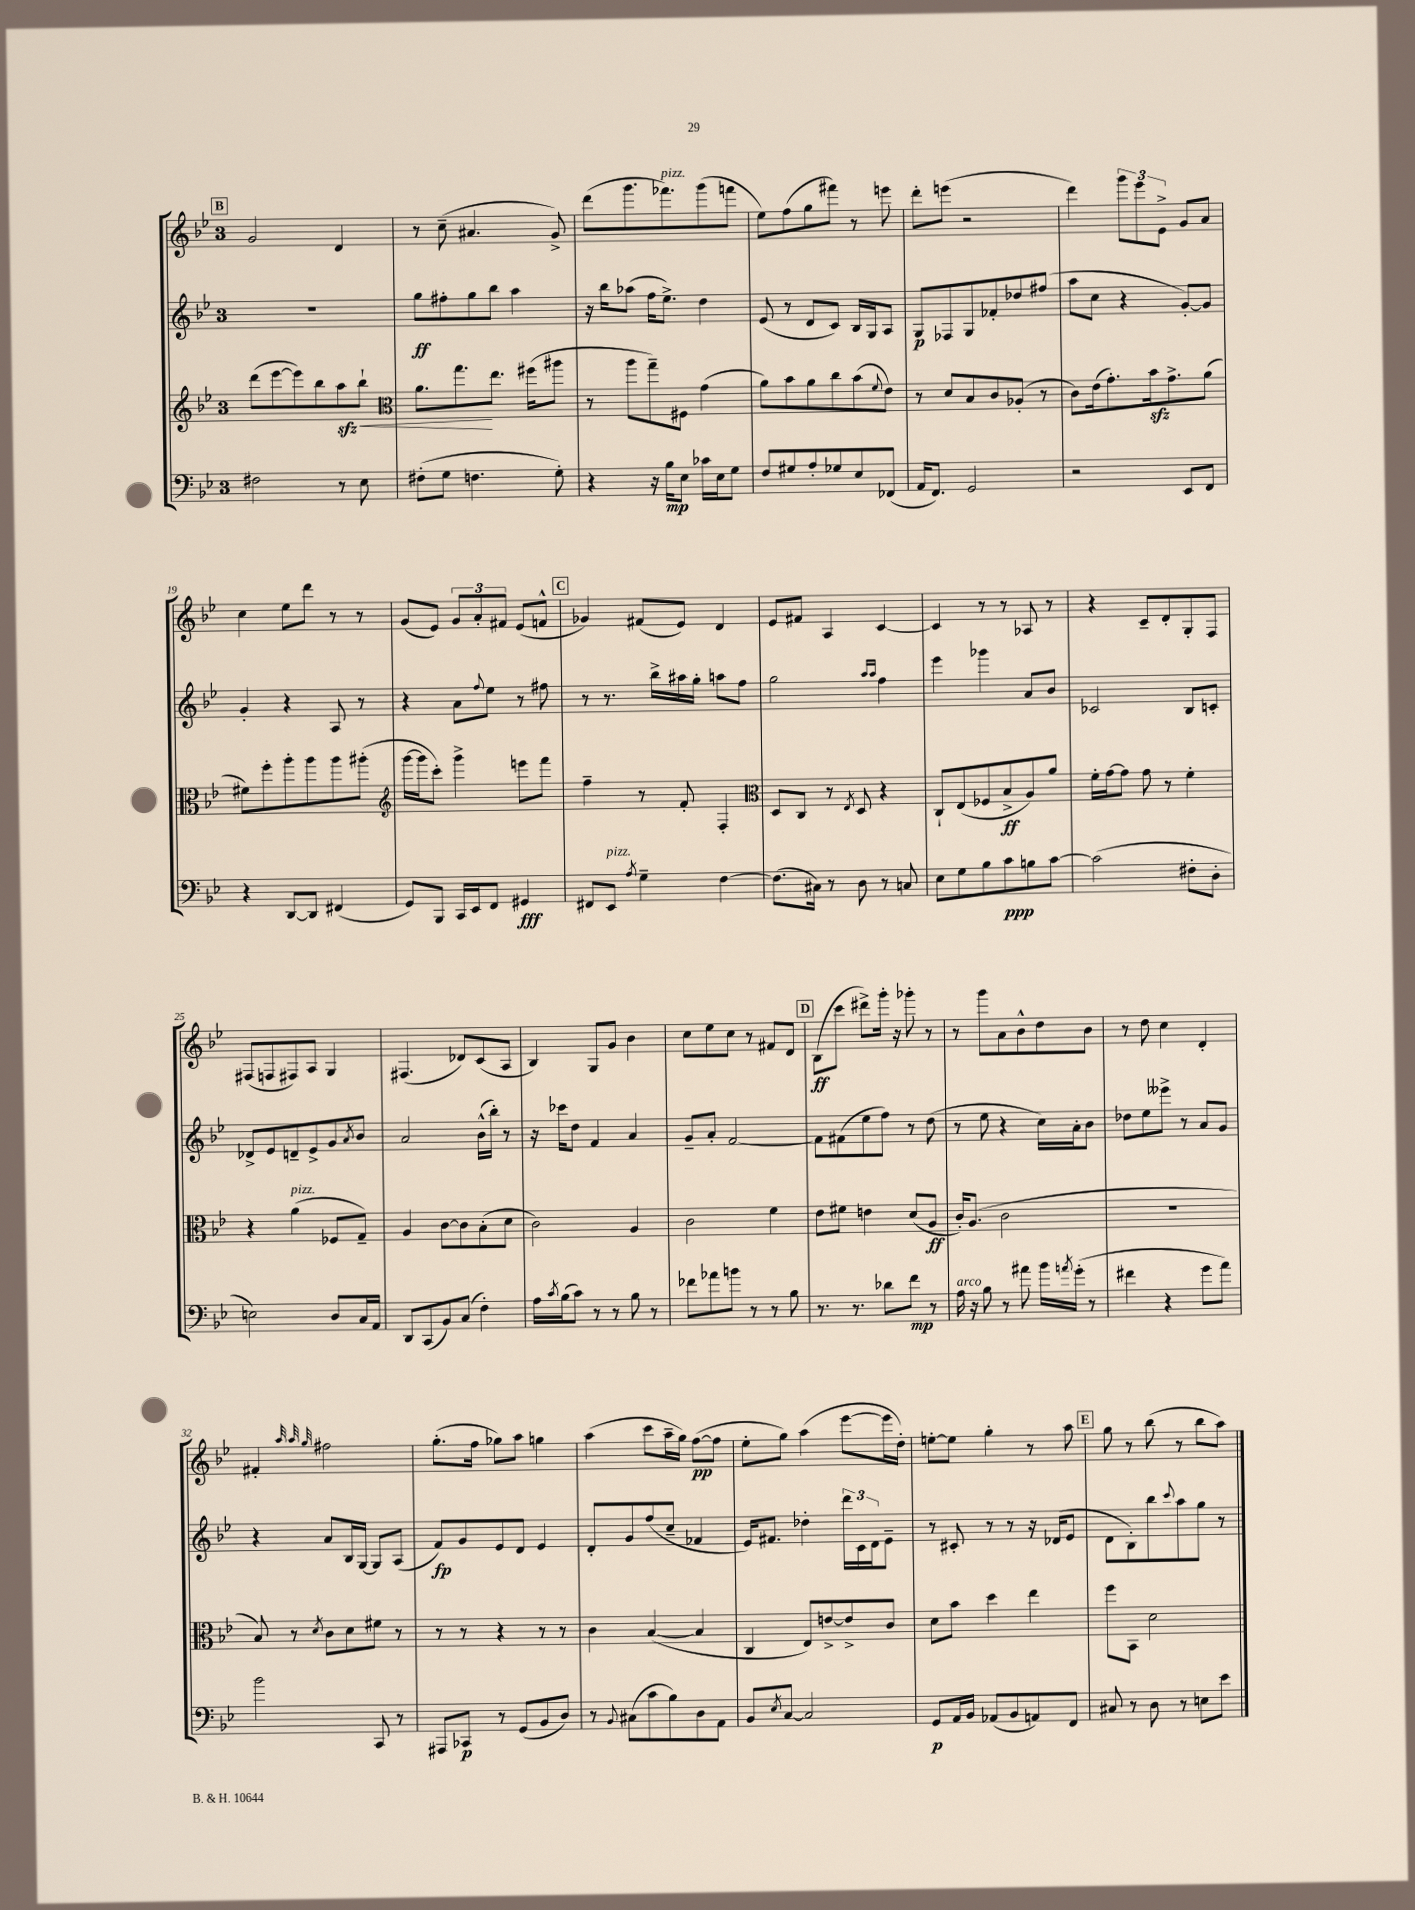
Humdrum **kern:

**kern	**kern	**kern	**kern
*staff4	*staff3	*staff2	*staff1
*clefF4	*clefG2	*clefG2	*clefG2
*k[b-e-]	*k[b-e-]	*k[b-e-]	*k[b-e-]
*M3/4	*M3/4	*M3/4	*M3/4
2F#\	(8ddd\L	2.r	2g/
.	[8eee-\	.	.
.	8eee-\])	.	.
.	8bb-\	.	.
8r	8aa\	.	4d/
8E-\	8bb-`\J	.	.
=	=	=	=
*	*clefC3	*	*
(8F#'\L	8.a\L	8gg\L	8r
8G\J	.	8ff#'\	(8cc~\
.	8.gg\	.	.
4.F\	.	8gg\	4.a#/
.	8.ee-\J	8bb-\J	.
.	.	4aa\	.
.	(16ff#\LK	.	.
8G'\)	8aa#\J	.	8g^/)
=	=	=	=
4r	8r	16r	(8ddd\L
.	.	16bb-\LK	.
.	8aa\L	(8aa-\J	8.ggg\
16r	8gg~\)	16ff\LK	.
16B-\LK	.	8.ee-^\J)	8.fff-\)
8E-\J	8F#\J	.	.
16c-\LL	(4g\	4dd\	(8ggg\
16E-\J	.	.	.
8G\J	.	.	8fff\J
=	=	=	=
8F/L	8a\L)	(8e-/	8ee-\L)
8G#/	8b-\	8r	(8ff\
8A'/	8a\	8d/L	8gg\
8G-/	8cc\	8c/J)	8fff#\J)
8E-/	(8b-\	16B-/LL	8r
.	.	16G/J	.
.	8qqf/	.	.
(8FF-/J	8e-\J)	8A/J	8eee\
=	=	=	=
16AA/LK	8r	8G/L	8ddd'\L
8.FF/J)	.	.	.
.	8d/L	8F-/	(8eee\J
2GG/	8B-/	8G/	2r
.	8c/	8f-'/	.
.	(8A-'/J	8dd-/	.
.	8r	(8ff#/J	.
=	=	=	=
2r	8c\L)	8aa\L	4ddd\)
.	(16e-\k	8cc\J	.
.	8.g'\)	.	.
.	.	4r	12ggg\L
.	.	.	12eee-\
.	16b-\k	.	.
.	.	.	12e-^\J
.	8.g^\	.	.
8EE-/L	.	[8g'/L)	8g/L
8FF/J	(8a\J	8g/]J	8a/J
=	=	=	=
4r	8f#\L)	4g'/	4cc\
.	8ff'\	.	.
[8DD/L	8aa'\	4r	8ee-\L
8DD/]J	8aa\	.	8ddd\J
(4FF#/	8aa\	8A/	8r
.	(8aa#'\J	8r	8r
=	=	=	=
*	*clefG2	*	*
8GG/L)	[16ggg\LL	4r	(8g/L
.	16ggg\]J	.	.
8BBB-/J	8ccc'\J)	.	8e-/J)
16CC/LL	4ggg^\	8a\L	12g/L
16EE-/J	.	.	.
.	.	.	12a'/
.	.	8qqff/	.
8FF/J	.	8ee-\J	.
.	.	.	12f#/J
4GG#/	8eee\L	8r	(8e-/L
.	8fff\J	8ff#\	8f^^/J
=	=	=	=
8FF#/L	4ff~\	8r	4g-/)
8EE-/J	.	8.r	.
8qA/	.	.	.
4G~\	8r	.	(8f#/L
.	.	16bb-^\LL	.
.	8f'/	16aa#\	8e-/J)
.	.	16gg'\JJ	.
[4F\	4F'/	8aa\L	4d/
.	.	8ff\J	.
=	=	=	=
*	*clefC3	*	*
(8.F\]L	8D/L	2gg\	8e-/L
.	8C/J	.	8f#/J
16C#\Jk)	.	.	.
8r	8r	.	4A/
.	8qE-/	.	.
8D\	8D/	.	.
.	.	16qqaa/LL	.
.	.	16qqaa/JJ	.
8r	4r	4ff\	[4c/
8C/	.	.	.
=	=	=	=
8E-\L	8C`/L	4eee-\	4c/]
8G\	(8E-/	.	.
8B-\	8F-/	4ggg-\	8r
8c\	8B-^/	.	8r
8B\	8A/)	8a/L	8A-/
[8c\J	8a/J	8b-/J	8r
=	=	=	=
(2c\]	16f'\LL	2c-/	4r
.	[16g\J	.	.
.	8g\]J	.	.
.	8g\	.	8c~/L
.	8r	.	8d'/
8F#'\L	4f'\	8B-/L	8G'/
8D'\J	.	8c'/J	8F/J
=	=	=	=
2E\)	4r	8d-^/L	(8F#/L
.	.	8e-/	8F/
.	(4a\	8d~/	8F#/)
.	.	8e-^/	8A/J
8D/L	8F-/L	8g/	4G/
.	.	8qa/	.
16C/L	8G~/J)	8b-/J	.
16AA/JJ	.	.	.
=	=	=	=
8DD/L	4A/	2a/	(4.F#/
(8CC/	.	.	.
8BB-/)	[8c\L	.	.
(8C/J	8c\]	.	8d-/L)
4F'\)	(8B-'\	(16b-^^\LL	(8c/
.	.	16bb-'\JJ)	.
.	8d\J	8r	8A/J
=	=	=	=
16A\LL	2c\)	16r	4B-/)
8qc/	.	.	.
(16B-\J	.	16ccc-\LK	.
8c\J)	.	8dd\J	.
8r	.	4f/	8G/L
8r	.	.	8g/J
8B-\	4A/	4a/	4b-\
8r	.	.	.
=	=	=	=
8f-\L	2c\	8g~/L	8cc\L
8a-\	.	8a'/J	8ee-\
8b\J	.	[2f/	8cc\J
8r	.	.	8r
8r	4f\	.	8f#/L
8B-\	.	.	8d/J
=	=	=	=
8.r	8e-\L	8f\]L	(8B-\L
.	8f#\J	(8f#\	8ccc\J
8.r	.	.	.
.	4e\	8ee-\	8ddd#^\L)
8d-\L	.	8ff\J)	16ggg'\Jk
.	.	.	16r
8f\J	(8d/L	8r	8ggg-'\
8r	8A/J	(8dd\	8r
=	=	=	=
16A\	16c'/LK)	8r	8r
16r	(8.A/J	.	.
8B-\	.	8ee-\	8ggg\L
8r	2c\	4r	8a\
8a#\	.	.	8b-^^\
16b-\LL	.	16cc\LL)	8dd\
8qa/	.	.	.
(16g'\JJ	.	16a'\J	.
8r	.	8b-\J	8b-\J
=	=	=	=
4f#\	2.r	8dd-\L	8r
.	.	8ee-\	8dd\
4r	.	8eee--^\J	4cc\
.	.	8r	.
8g\L	.	8a/L	4d'/
8a\J)	.	8g/J	.
=	=	=	=
2b-\	8B-/)	4r	4f#'/
.	8r	.	.
.	.	.	32qqaa/
.	.	.	32qqaa/
.	8qd/	.	32qqgg/
.	8c\L	8a/L	2ff#\
.	8d\	16B-/L	.
.	.	[16G/JJ	.
8CC/	8f#\J	8G/]L	.
8r	8r	(8A/J	.
=	=	=	=
8AAA#/L	8r	8f/L)	(8.gg'\L
8CC-/J	8r	8g/	.
.	.	.	16ff\Jk
8r	4r	8e-/	8gg-\L)
(8GG/L	.	8d/J	8aa\J
8BB-/	8r	4e-/	4gg\
8D/J)	8r	.	.
=	=	=	=
8r	4c\	8d'/L	(4aa\
8qqBB-/	.	.	.
(8C#\L	.	8g/	.
8c\	([4B-/	(8ff/	8ccc\L
8B-\)	.	8cc~/J	16aa~\L
.	.	.	16gg\JJ)
8D\	4B-/]	4f-/	([8ff\L
8AA\J	.	.	8ff\]J
=	=	=	=
8BB-/L	4C/	16e-/LK)	8ee-'\L
.	.	8.f#/J	.
8qE-/	.	.	.
[8C/J	.	.	8gg\J)
2C/]	8E-/L)	4dd-'\	(4aa\
.	[8e^/	.	.
.	8e^/]	24ddd\LL	[8eee-\L
.	.	24c\	.
.	.	24d\J	.
.	8c/J	8e-~\J	16eee-\]L
.	.	.	16dd'\JJ)
=	=	=	=
8GG/L	8d\L	8r	[8ee'\L
16AA/L	8b-\J	8c#'/	8ee\]J
16BB-/JJ	.	.	.
(8AA-/L	4dd\	8r	4gg'\
8BB-/	.	8r	.
8AA/)	4ee-\	16r	8r
.	.	(16d-/LK	.
8FF/J	.	8e-/J	8aa\
=	=	=	=
8C#/	8ff\L	8d\L	8gg\
8r	8BB-\J	8B-'\)	8r
8D\	2d\	8bb-\	(8bb-\
.	.	8qqccc/	.
8r	.	8aa\	8r
8E\L	.	8gg\J	8bb-\L
8e-\J	.	8r	8aa\J)
==	==	==	==
*-	*-	*-	*-
